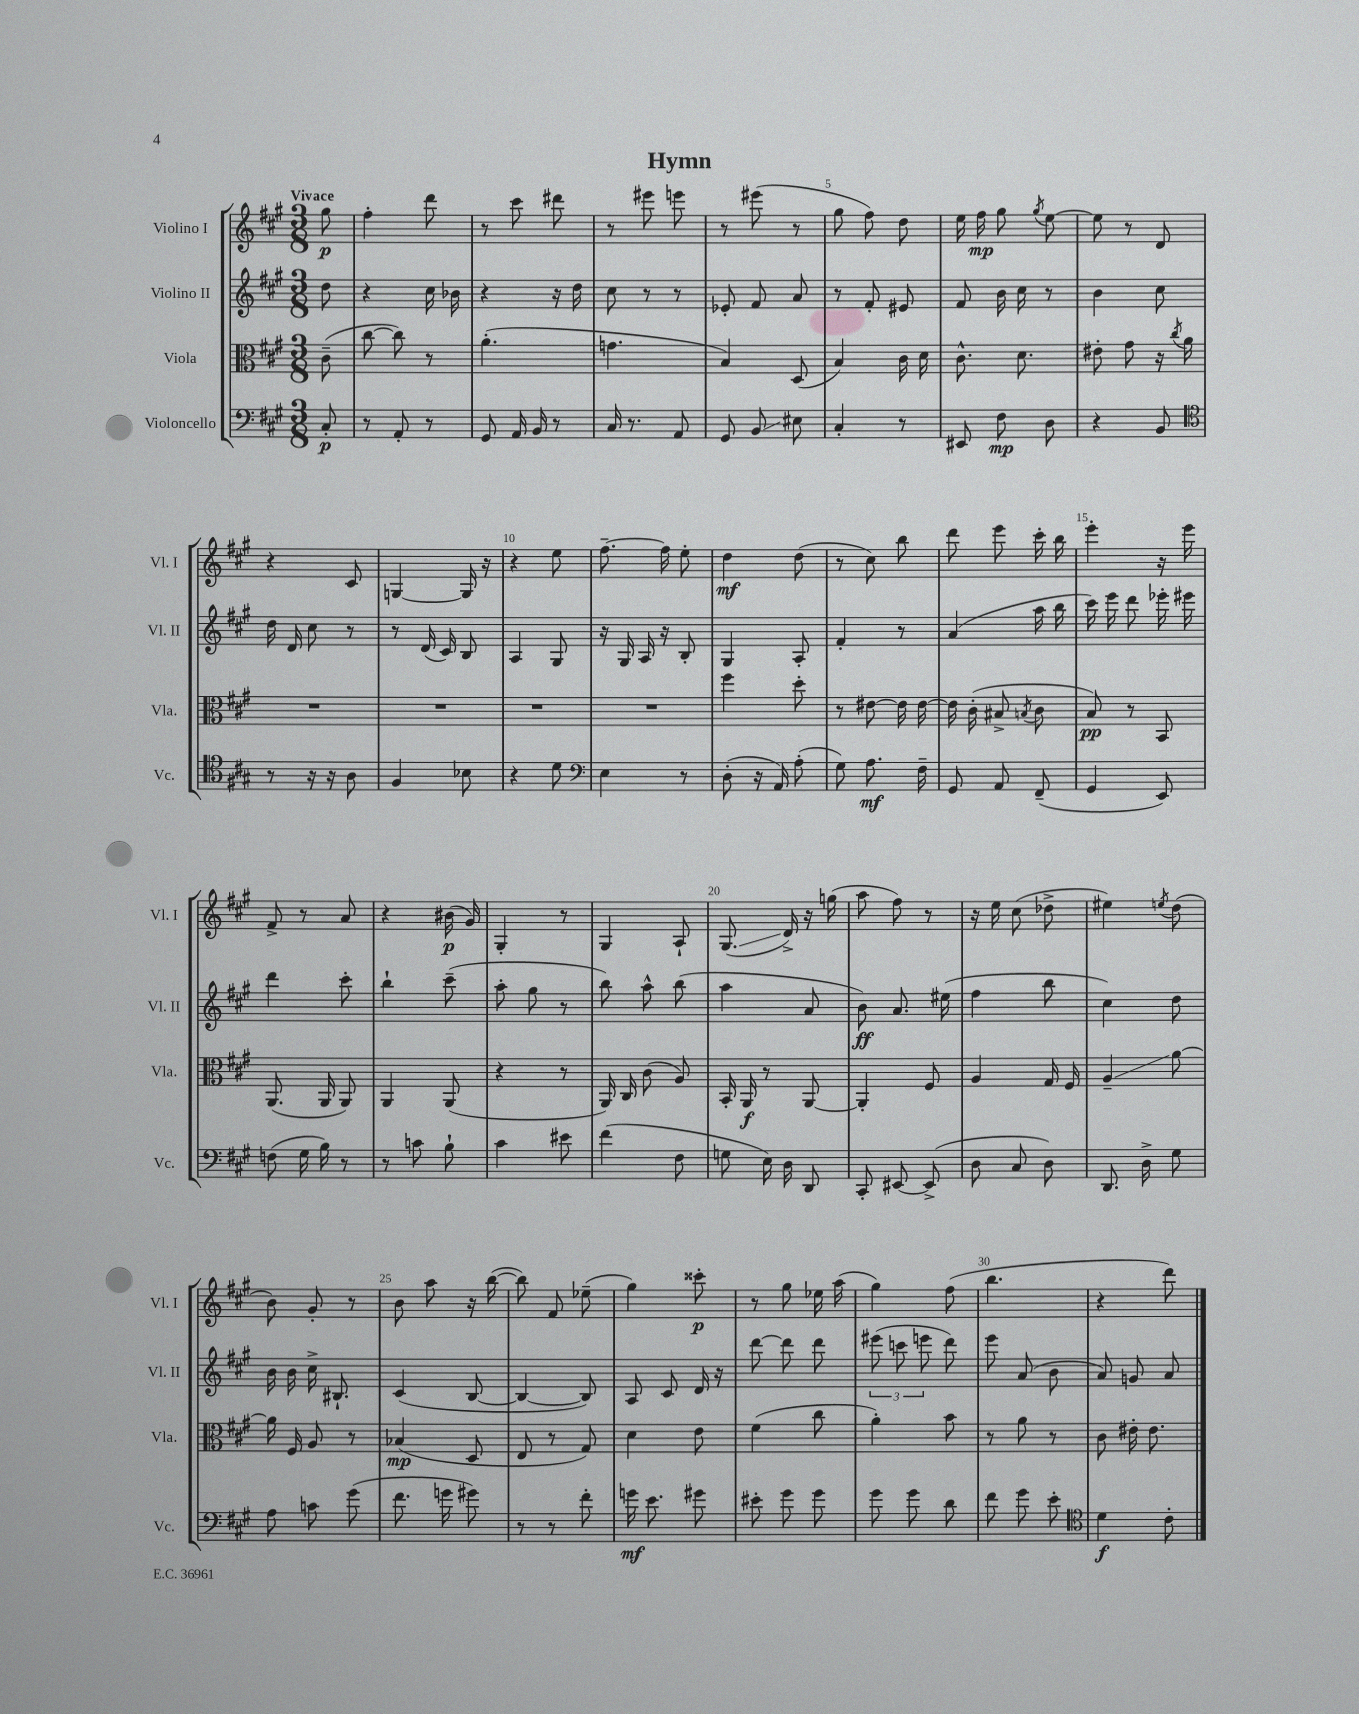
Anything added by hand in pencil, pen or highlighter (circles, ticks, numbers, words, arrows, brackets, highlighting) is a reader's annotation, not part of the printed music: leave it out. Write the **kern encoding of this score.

**kern	**kern	**kern	**kern
*staff4	*staff3	*staff2	*staff1
*clefF4	*clefC3	*clefG2	*clefG2
*k[f#c#g#]	*k[f#c#g#]	*k[f#c#g#]	*k[f#c#g#]
*M3/8	*M3/8	*M3/8	*M3/8
8C#'	(8c#~	8dd	8gg#
=	=	=	=
8r	[8cc#	4r	4ff#'
8AA'	8cc#])	.	.
8r	8r	16cc#	8ddd
.	.	16b-	.
=	=	=	=
8GG#	(4.a'	4r	8r
16AA	.	.	8ccc#
16BB	.	.	.
8r	.	16r	8ddd#
.	.	16dd	.
=	=	=	=
16C#	4.g	8cc#	8r
8.r	.	.	.
.	.	8r	8eee#
8AA	.	8r	8eee
=	=	=	=
8GG#	4B)	8e-'	8r
8BB	.	8f#	(8eee#
8E#	(8D	8a	8r
=	=	=	=
4C#'	4B)	8r	8gg#
.	.	8f#'	8ff#)
8r	16c#	8e#	8dd
.	16d	.	.
=	=	=	=
8EE#	8.c#^^	8f#	16ee
.	.	.	16ff#
8F#	.	16b	8gg#
.	8.d	16cc#	.
.	.	.	8qgg#
8D	.	8r	[8ee
=	=	=	=
4r	8e#'	4b	8ee]
.	8g#	.	8r
8BB	16r	8cc#	8d
.	8qcc#	.	.
.	16a	.	.
=	=	=	=
*clefC4	*	*	*
8r	4.r	16dd	4r
.	.	16d	.
16r	.	8cc#	.
16r	.	.	.
8A	.	8r	8c#
=	=	=	=
4F#	4.r	8r	[4G
.	.	(16d	.
.	.	16c#)	.
8B-	.	8B	16G]
.	.	.	16r
=	=	=	=
4r	4.r	4A	4r
8d	.	8G#	8ee
=	=	=	=
*clefF4	*	*	*
4E	4.r	16r	[8.ff#~
.	.	16G#	.
.	.	16A	.
.	.	16r	16ff#]
8r	.	8B'	8ee'
=	=	=	=
(8D'	4ff#	4G#	4dd
16r	.	.	.
16AA)	.	.	.
(8A'	8dd'	8A'	(8dd
=	=	=	=
8G#)	8r	4f#'	8r
8.A	[8e#	.	8cc#)
.	16e#]	8r	8bb
16F#~	[16e#	.	.
=	=	=	=
8GG#	16e#]	(4a	8ddd
.	(16c#'	.	.
8AA	8B#^	.	8eee
.	8qB	.	.
(8FF#~	8c#	16aa	16ccc#'
.	.	16bb	16bb
=	=	=	=
4GG#	8B)	16ccc#)	4eee'
.	.	16eee	.
.	8r	8ddd	.
8EE)	8BB	16eee-'	16r
.	.	16eee#	16eee
=	=	=	=
(8F	(8.AA	4ddd	8f#^
16G#	.	.	8r
16B)	16AA	.	.
8r	8AA)	8ccc#'	8a
=	=	=	=
8r	4AA	4bb`	4r
8c	.	.	.
8B`	(8AA	(8ccc#~	(16b#
.	.	.	16g#)
=	=	=	=
4c#	4r	8aa'	4G#'
.	.	8gg#	.
8e#	8r	8r	8r
=	=	=	=
(4f#	16AA)	8bb)	4G#
.	16C#	.	.
.	(8c#	8aa^^	.
8F#	8A)	(8bb	8A`
=	=	=	=
8G	16BB'	4aa	(8.G#
.	16AA	.	.
16E)	8r	.	.
16D	.	.	16d^)
8DD	[8AA	8a	16r
.	.	.	(16gg
=	=	=	=
8CC#'	4AA']	8b)	8aa
[8EE#	.	8.a	8ff#)
(8EE#^]	8F#	.	8r
.	.	(16ee#	.
=	=	=	=
8D	4A	4ff#	16r
.	.	.	16ee
8C#	.	.	(8cc#
8D)	16G#	8bb	8dd-^
.	16F#	.	.
=	=	=	=
8.DD	4A~	4cc#)	4ee#)
16D^	.	.	.
.	.	.	8qee
8G#	[8a	8dd	(8dd
=	=	=	=
8A	16a]	16b	8b)
.	16F#	16b	.
8c	8A	16cc#^	8g#'
.	.	8.B#`	.
(8g#	8r	.	8r
=	=	=	=
8.f#	(4B-	(4c#	8b
.	.	.	8aa
16g	.	.	.
8g#)	8D	[8B	16r
.	.	.	([16bb
=	=	=	=
8r	8E	4B_	8bb])
8r	8r	.	8f#
8f#'	8G#)	8B])	(8ee-~
=	=	=	=
16g	4d	8A	4gg#)
8.e	.	.	.
.	.	8c#	.
8g#	8e	16d	8ccc##'
.	.	16r	.
=	=	=	=
8e#'	(4f#	[8ddd	8r
8g#	.	8ddd]	8gg#
8g#	8cc#	8ddd	16ee-
.	.	.	(16aa
=	=	=	=
8g#	4a')	(12eee#	4gg#)
.	.	12ccc	.
8g#	.	.	.
.	.	12eee	.
8d	8b	8ddd)	(8ff#
=	=	=	=
8f#	8r	8eee	4.bb
8g#	8a	(8a	.
8e'	8r	8b	.
=	=	=	=
*clefC4	*	*	*
4d	8c#	8a)	4r
.	16e#'	8g	.
.	8.e#	.	.
8c#'	.	8a	8ddd)
==	==	==	==
*-	*-	*-	*-
